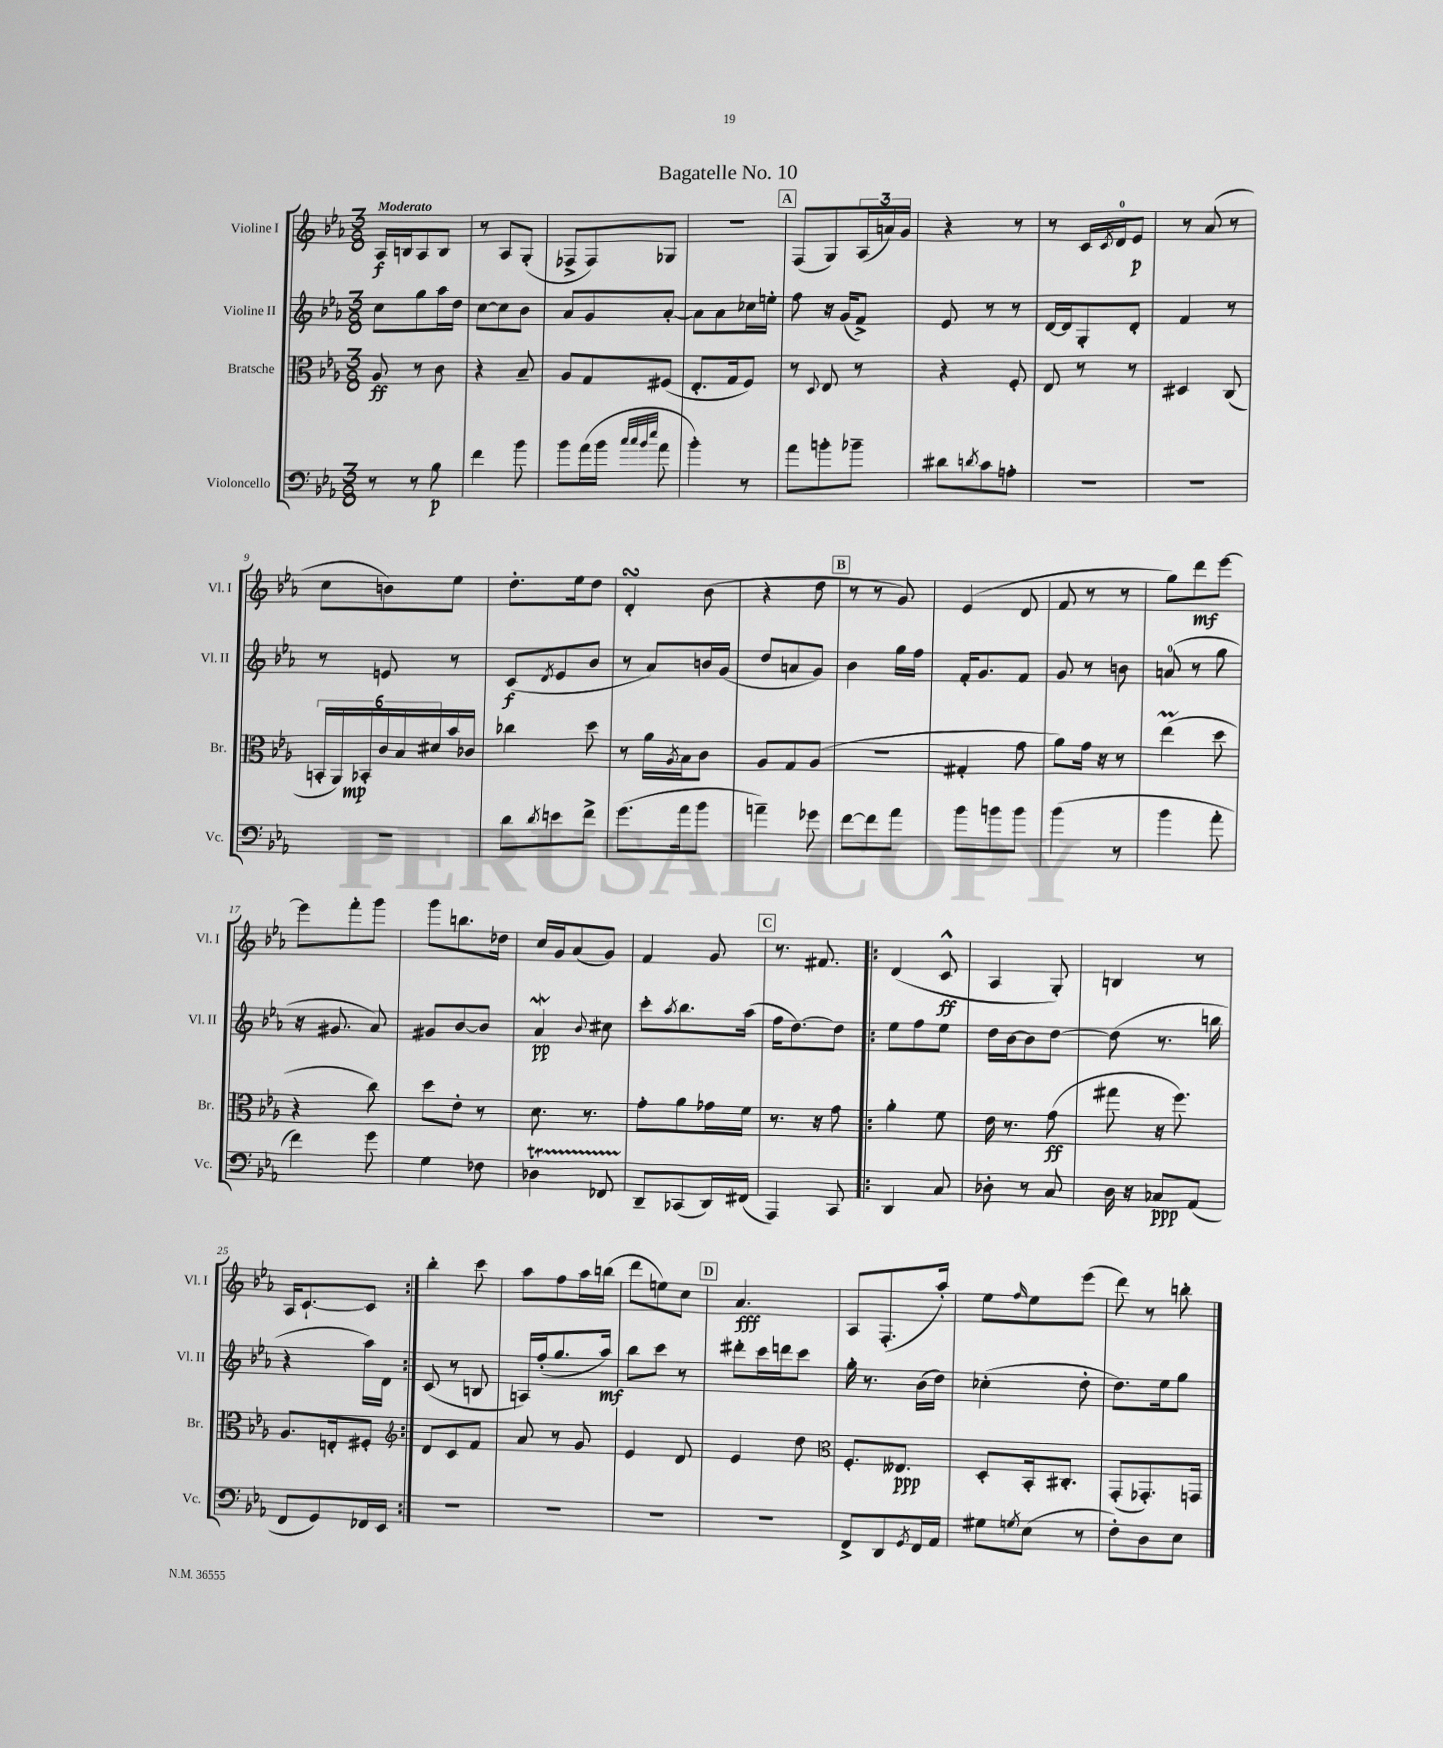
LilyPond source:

\header { title = "Bagatelle No. 10" }
<<
\new StaffGroup <<
\new Staff = "s0" \with { instrumentName = "Violine I" shortInstrumentName = "Vl. I" } {
    \clef treble \key ees \major \numericTimeSignature \time 3/8 \tempo "Moderato"
    aes16\f b16 aes8 b8 |
    r8 aes8 g8-.( |
    fes8-> fes8) ges8 |
    R4. |
    \mark \markup { \box "A" } f8( g8) \tuplet 3/2 { aes16( a'16) g'16 } |
    r4 r8 |
    r8 c'16 \acciaccatura { c'8 } d'16-0 ees'8\p |
    r8 aes'8( r8 |
    c''8 b'8) ees''8 |
    d''8.-. ees''16 d''8 |
    d'4-.\turn bes'8( |
    r4 d''8 |
    \mark \markup { \box "B" } r8 r8 g'8) |
    ees'4( d'8 |
    f'8 r8 r8 |
    g''8) d'''8\mf ees'''8~ |
    ees'''8 f'''8-. g'''8 |
    g'''8 b''8. des''16 |
    c''16 g'16 aes'8( g'8) |
    f'4 g'8 |
    \mark \markup { \box "C" } r8. fis'8. |
    \repeat volta 2 { d'4( c'8-^\ff |
    aes4 g8-.) |
    b4 r8 |
    aes16 c'8.~-! c'8 | }
    bes''4-. c'''8 |
    aes''8 f''8 aes''16 b''16( |
    d'''8 e''8) c''8 |
    \mark \markup { \box "D" } aes'4.\fff |
    aes8 f8.-.( aes''16-.) |
    ees''8 \grace { f''16 } ees''8 ees'''8( |
    d'''8) r8 b''8-. \bar "|." |
}
\new Staff = "s1" \with { instrumentName = "Violine II" shortInstrumentName = "Vl. II" } {
    \clef treble \key ees \major \numericTimeSignature \time 3/8
    c''8 g''8 aes''16 d''16 |
    c''8~ c''8 bes'8 |
    aes'8 g'8 aes'8~-. |
    aes'8 aes'8 ces''16 e''16-. |
    \mark \markup { \box "A" } f''8 r16 g'16( f'8->) |
    ees'8 r8 r8 |
    d'16~ d'16 g8-. d'8-. |
    f'4 r8 |
    r8 e'8 r8 |
    c'8\f( \acciaccatura { d'8 } ees'8 bes'8 |
    r8 aes'8) b'16 g'16( |
    d''8 a'8 g'8) |
    \mark \markup { \box "B" } bes'4 g''16 f''16 |
    f'16-. g'8. f'8 |
    g'8 r8 b'8 |
    a'8-0( r8 g''8 |
    r16 gis'8. aes'8) |
    gis'8 bes'8~ bes'8 |
    aes'4\mordent\pp \appoggiatura { bes'8 } cis''8 |
    c'''8-. \acciaccatura { aes''8 } bes''8. aes''16( |
    \mark \markup { \box "C" } f''16 d''8.~) d''8 |
    \repeat volta 2 { ees''8 f''8 ees''8 |
    d''16 bes'16~ bes'8 d''8~ |
    d''8( r8. b''16 |
    r4 aes''16) d'16 | }
    c'8( r8 b8 |
    a16) f''16-.( g''8. aes''16\mf) |
    bes''8 c'''8 r8 |
    \mark \markup { \box "D" } dis'''8-. c'''16 d'''16 c'''8 |
    g''16-. r8. bes'16( d''16) |
    ces''4-.( d''8-. |
    d''8.) ees''16 g''8 \bar "|." |
}
\new Staff = "s2" \with { instrumentName = "Bratsche" shortInstrumentName = "Br." } {
    \clef alto \key ees \major \numericTimeSignature \time 3/8
    aes8\ff r8 c'8 |
    r4 bes8-- |
    aes8 g8 fis8( |
    ees8.-. g16 f8) |
    \mark \markup { \box "A" } r8 \appoggiatura { d8 } ees8 r8 |
    r4 f8-. |
    ees8 r8 r8 |
    dis4 c8( |
    \tuplet 6/4 { b,16-. aes,16) bes,16-.\mp c'16 bes16 dis'16 } bes'16 ces'16 |
    ces''4 d''8 |
    r8 aes'16 \acciaccatura { aes8 } bes16 c'8 |
    aes8 g8 aes8( |
    \mark \markup { \box "B" } R4. |
    gis4-. g'8 |
    aes'8) g'16 r16 r8 |
    ees''4\prall( d''8 |
    r4 c''8) |
    d''8 ees'8-. r8 |
    d'8. r8. |
    g'8-. aes'8 ges'16 f'16 |
    \mark \markup { \box "C" } r8. r16 g'8 |
    \repeat volta 2 { aes'4-. f'8 |
    ees'16 r8. g'8\ff( |
    gis''8 r16 f''8.) |
    aes8. e16-. fis8-. | }
    \clef treble d'8 c'8 f'8 |
    aes'8 r8 g'8 |
    ees'4 d'8 |
    \mark \markup { \box "D" } ees'4 d''8 |
    \clef alto f8.-. eeses8.\ppp |
    d8-. bes,16-. cis8.-. |
    g,8-.( ges,8.-.) g,16 \bar "|." |
}
\new Staff = "s3" \with { instrumentName = "Violoncello" shortInstrumentName = "Vc." } {
    \clef bass \key ees \major \numericTimeSignature \time 3/8
    r8 r8 bes8\p |
    f'4 bes'8 |
    bes'8 aes'16( bes'16 \grace { c''32 c''32 bes'32 ees''32 } aes'8 |
    bes'4-.) r8 |
    \mark \markup { \box "A" } aes'8 b'8-. bes'8-- |
    dis'8 \acciaccatura { d'8 } c'8 a8-. |
    R4. |
    R4. |
    R4. |
    d'8 \acciaccatura { d'8 } e'8 f'8-> |
    g'8.( aes'16 bes'8 |
    a'4--) ges'8 |
    \mark \markup { \box "B" } f'8~ f'8 aes'8 |
    bes'8 b'8 b'8 |
    bes'4( r8 |
    bes'4 aes'8-. |
    f'4) g'8 |
    g4 fes8 |
    des4\startTrillSpan fes,8 |
    d,8--\stopTrillSpan ces,8( d,16) fis,16( |
    \mark \markup { \box "C" } aes,,4) c,8 |
    \repeat volta 2 { d,4 c8 |
    des8-. r8 c8 |
    d16 r16 ces8\ppp aes,8( |
    f,8 g,8) fes,16 ees,16 | }
    R4. |
    R4. |
    R4. |
    \mark \markup { \box "D" } R4. |
    f,8-> d,8 \acciaccatura { g,8 } f,16 aes,16 |
    gis8 \acciaccatura { g8 } ees8( r8 |
    f8-.) d8 ees8 \bar "|." |
}
>>
>>
